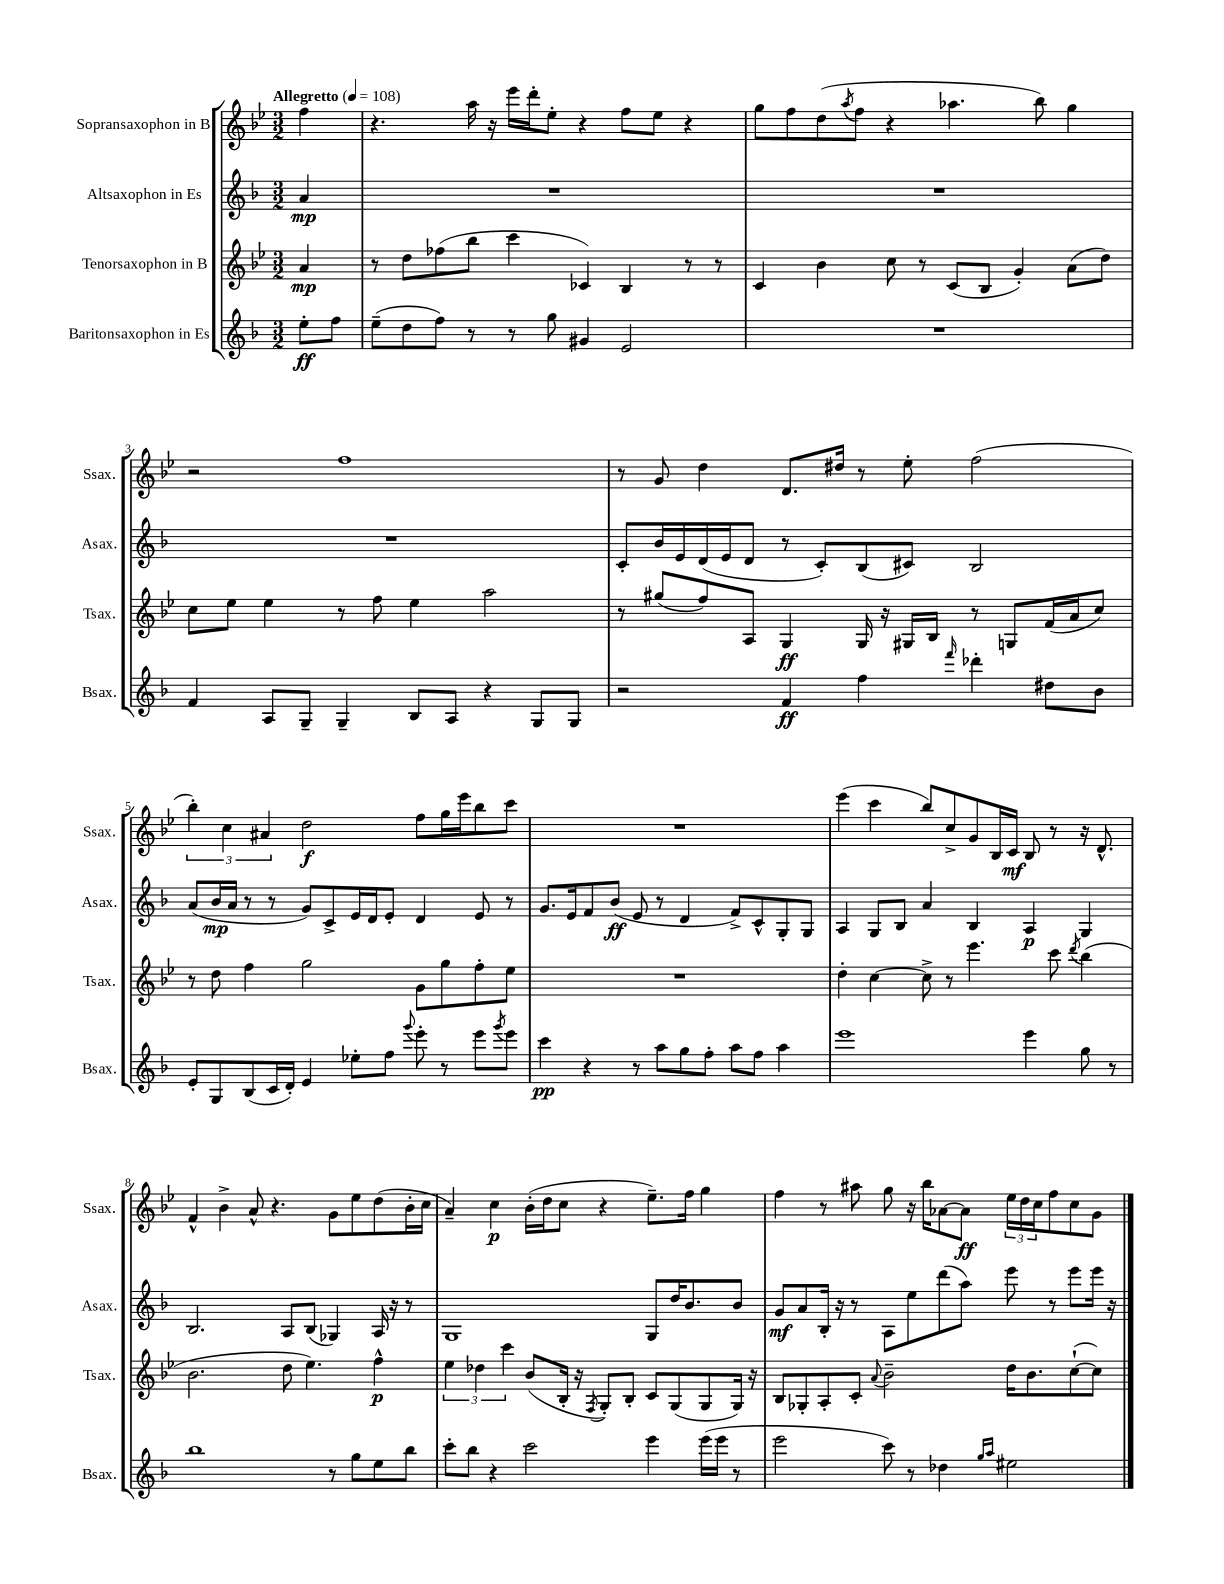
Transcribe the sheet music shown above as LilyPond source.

<<
\new StaffGroup <<
\new Staff = "s0" \with { instrumentName = "Sopransaxophon in B" shortInstrumentName = "Ssax." } {
    \clef treble \key bes \major \numericTimeSignature \time 3/2 \partial 4 \tempo "Allegretto" 4 = 108
    f''4 |
    r4. a''16 r16 ees'''16 d'''16-. ees''8-. r4 f''8 ees''8 r4 |
    g''8 f''8 d''8( \acciaccatura { a''8 } f''8 r4 aes''4. bes''8) g''4 |
    r2 f''1 |
    r8 g'8 d''4 d'8. dis''16 r8 ees''8-. f''2( |
    \tuplet 3/2 { bes''4-.) c''4 ais'4 } d''2\f f''8 g''16 ees'''16 bes''8 c'''8 |
    R1. |
    ees'''4( c'''4 bes''8) c''8-> g'8 bes16 c'16\mf bes8 r8 r16 d'8.-^ |
    f'4-^ bes'4-> a'8-^ r4. g'8 ees''8 d''8( bes'16-. c''16 |
    a'4--) c''4\p bes'16-.( d''16 c''8 r4 ees''8.--) f''16 g''4 |
    f''4 r8 ais''8 g''8 r16 bes''16 aes'8~ aes'8\ff \tuplet 3/2 { ees''16 d''16 c''16 } f''8 c''8 g'8 \bar "|." |
}
\new Staff = "s1" \with { instrumentName = "Altsaxophon in Es" shortInstrumentName = "Asax." } {
    \clef treble \key f \major \numericTimeSignature \time 3/2 \partial 4
    a'4\mp |
    R1. |
    R1. |
    R1. |
    c'8-. bes'16 e'16 d'16( e'16 d'8 r8 c'8-.) bes8( cis'8) bes2 |
    a'8( bes'16\mp a'16 r8 r8 g'8) c'8-> e'16 d'16 e'8-. d'4 e'8 r8 |
    g'8. e'16 f'8 bes'8\ff( e'8 r8 d'4 f'8->) c'8-^ g8-. g8 |
    a4 g8 bes8 a'4 bes4 a4\p g4 |
    bes2. a8 bes8( ges4) a16 r16 r8 |
    g1 g8 d''16 bes'8. bes'8 |
    g'8\mf a'8 bes16-. r16 r8 a8 e''8 d'''8( a''8) e'''8 r8 e'''8 e'''16 r16 \bar "|." |
}
\new Staff = "s2" \with { instrumentName = "Tenorsaxophon in B" shortInstrumentName = "Tsax." } {
    \clef treble \key bes \major \numericTimeSignature \time 3/2 \partial 4
    a'4\mp |
    r8 d''8 fes''8( bes''8 c'''4 ces'4) bes4 r8 r8 |
    c'4 bes'4 c''8 r8 c'8( bes8 g'4-.) a'8( d''8) |
    c''8 ees''8 ees''4 r8 f''8 ees''4 a''2 |
    r8 gis''8( f''8) a8 g4\ff g16 r16 gis16 bes16 r8 g8 f'16( a'16 c''8) |
    r8 d''8 f''4 g''2 g'8 g''8 f''8-. ees''8 |
    R1. |
    d''4-. c''4~ c''8-> r8 ees'''4. c'''8 \acciaccatura { d'''8 } bes''4( |
    bes'2. d''8 ees''4.) f''4-^\p |
    \tuplet 3/2 { ees''4 des''4 c'''4 } bes'8( bes16-. r16 \acciaccatura { f8 } g8-.) bes8-. c'8 g8( g8 g16) r16 |
    bes8 ges8-. a8-. c'8-. \appoggiatura { a'8 } bes'2-- d''16 bes'8. c''8~-!( c''8) \bar "|." |
}
\new Staff = "s3" \with { instrumentName = "Baritonsaxophon in Es" shortInstrumentName = "Bsax." } {
    \clef treble \key f \major \numericTimeSignature \time 3/2 \partial 4
    e''8-.\ff f''8 |
    e''8--( d''8 f''8) r8 r8 g''8 gis'4 e'2 |
    R1. |
    f'4 a8 g8-- g4-- bes8 a8 r4 g8 g8 |
    r2 f'4\ff f''4 \grace { f'''16 } des'''4-. dis''8 bes'8 |
    e'8-. g8 bes8( c'16 d'16-.) e'4 ees''8-. f''8 \appoggiatura { g'''8 } e'''8-. r8 e'''8 \acciaccatura { g'''8 } e'''8 |
    c'''4\pp r4 r8 a''8 g''8 f''8-. a''8 f''8 a''4 |
    e'''1 e'''4 g''8 r8 |
    bes''1 r8 g''8 e''8 bes''8 |
    c'''8-. bes''8 r4 c'''2 e'''4 e'''16( e'''16 r8 |
    e'''2 c'''8) r8 des''4 \grace { g''16 a''16 } eis''2 \bar "|." |
}
>>
>>
